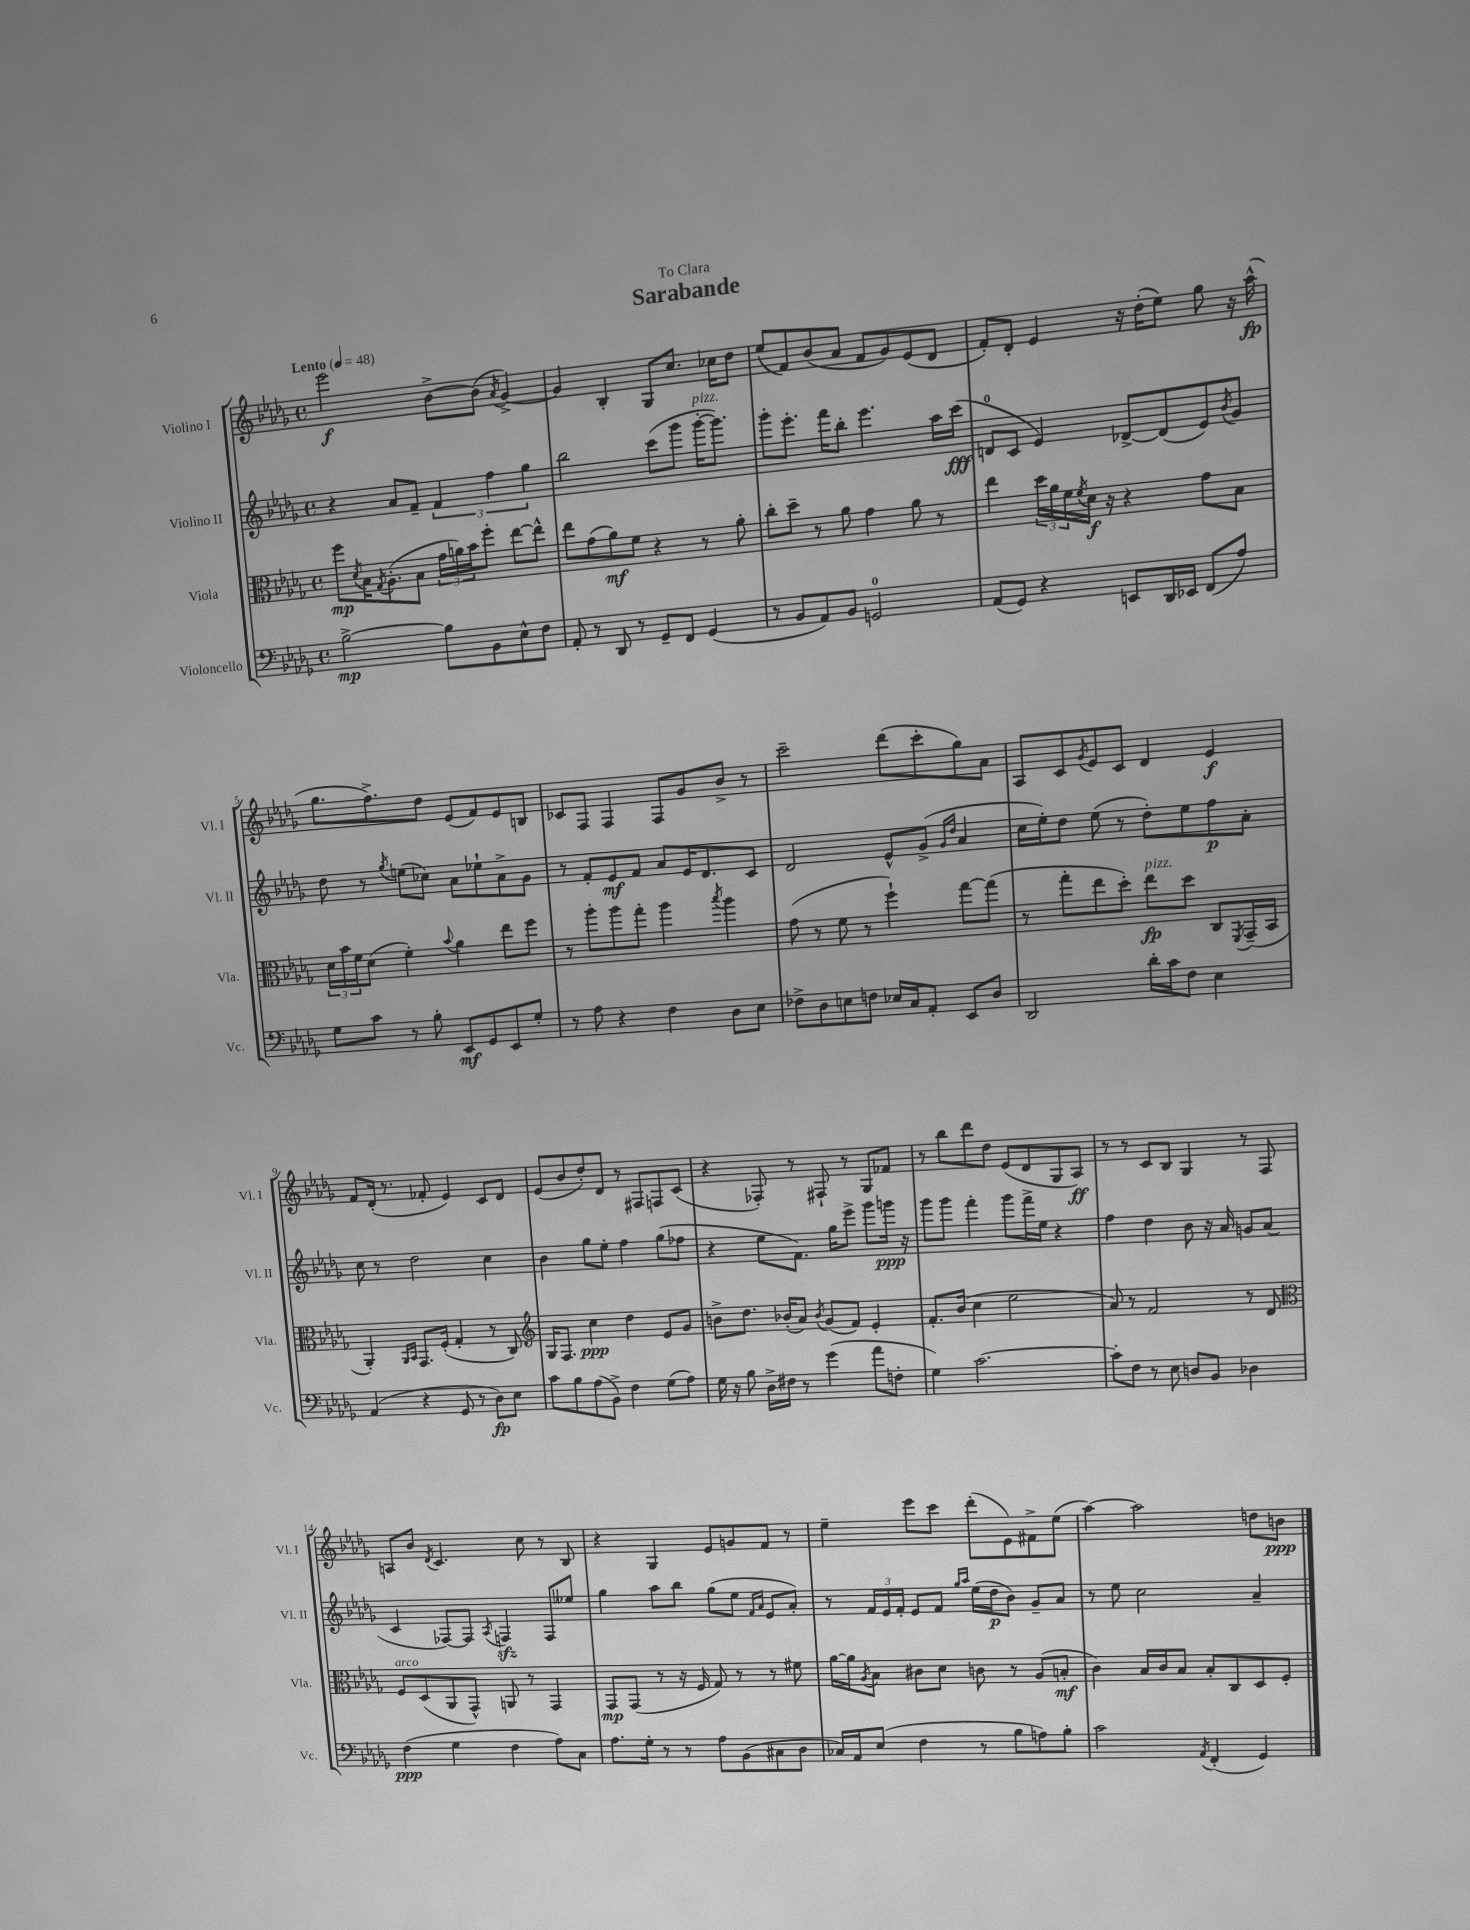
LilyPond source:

\header { title = "Sarabande" dedication = "To Clara" }
<<
\new StaffGroup <<
\new Staff = "s0" \with { instrumentName = "Violino I" shortInstrumentName = "Vl. I" } {
    \clef treble \key des \major \defaultTimeSignature \time 4/4 \tempo "Lento" 4 = 48
    ees'''2\f bes'8~-> bes'8( \acciaccatura { aes'8 } ges'4~->) |
    ges'4 bes4-. ges8 c''8. ces''16 des''8 |
    ees''8( f'8) bes'8( aes'8 f'8 ges'8) ees'8( des'8 |
    f'8-.) des'8-. ees'4 r16 des''16-.( ees''8) ges''8 r16 aes''16-^\fp( |
    ges''8. f''8.->) des''8 ees'8( f'8) ees'8 b8 |
    ces'8 f8 f4 f8 ges'8 bes'8-> r8 |
    c'''2-- des'''8( c'''8-. ges''8) aes'8 |
    aes8 c'8 \acciaccatura { ges'8 } ees'8 c'8 des'4 ees'4\f |
    f'8 des'16-.( r8. fes'8-. ees'4) c'8 des'8 |
    ees'8( bes'8 des''8-.) des'8 r8 fis8 f8 c'8( |
    r4 fes8-.) r8 fis8-! r8 ges8 fes'8 |
    r8 bes''8 des'''8 des''8 ees'8( des'8 ges8 aes8\ff) |
    r8 r8 c'8 bes8 ges4 r8 f8 |
    a8 bes'8 \acciaccatura { des'8 } c'4. c''8 r8 bes8 |
    r4 ges4 ees'8 g'8 f'8 r8 |
    ees''4-- ees'''8 c'''8 des'''8-.( ees'8) fis'8-> ees''8( |
    aes''4~) aes''2 d''8 b'8\ppp \bar "|." |
}
\new Staff = "s1" \with { instrumentName = "Violino II" shortInstrumentName = "Vl. II" } {
    \clef treble \key des \major \defaultTimeSignature \time 4/4
    r4 aes'8 f'8-- \tuplet 3/2 { f'4 f''4 ges''4 } |
    bes''2 c'''8( ges'''8 ges'''16~-.^\markup { \italic "pizz." } ges'''8.) |
    ges'''8-. ees'''8.-. f'''16 bes''8-. ees'''4. aes''16 c'''16\fff( |
    d'8-0 c'8 ees'4) des'8~-> des'8( ees'8) \acciaccatura { bes'8 } ges'8 |
    des''8 r8 \acciaccatura { ges''8 } e''8( ces''8) aes'8 ees''8-! aes'8-> ges'8 |
    r8 f'8-. ees'8\mf f'8 aes'8 ees'16 des'8. c'8 |
    des'2 ees'8-^ ges'8->( \grace { ges'16 des''16 } aes'4 |
    c''16 ees''16-.) des''8 ees''8( r8 des''8-.) ees''8 f''8\p aes'8-. |
    c''8 r8 des''2 c''4 |
    bes'4 ges''8 ees''8-. f''4 ges''8( fes''8 |
    r4 ees''8 f'8.) ges''16 ees'''8-> ges'''8 g'''16\ppp r16 |
    ges'''8 ges'''8 f'''4-. ges'''8 f'''16-> ees''16 r4 |
    f''4 des''4 bes'8 r16 aes'16 g'8 aes'8( |
    c'4 fes8~) fes8 \acciaccatura { aes8 } f4\sfz f8 eeses''8 |
    ges''4 aes''8 bes''8 ges''8( ees''8 \grace { f'16 aes'16 } ees'8 aes'8-.) |
    r8 \tuplet 3/2 { f'16 ees'16 f'16-. } ees'8 f'8 \grace { ges''16 aes''16 } ees''16( des''16\p bes'8) ges'8-- aes'8 |
    r8 ees''8 c''2 aes'4-- \bar "|." |
}
\new Staff = "s2" \with { instrumentName = "Viola" shortInstrumentName = "Vla." } {
    \clef alto \key des \major \defaultTimeSignature \time 4/4
    f''8\mp \acciaccatura { des'8 } bes16 \acciaccatura { ges8 } aes8.-.( bes8 \tuplet 3/2 { ges'16 a'16) bes'16 } f''8-. ees''8~ ees''8-^ |
    ees''8 ges'8( aes'8\mf) f'8 r4 r8 aes'8-. |
    c''8-. des''8-- r8 aes'8 ges'4 aes'8 r8 |
    ees''4 \tuplet 3/2 { des''16 aes'16 f'16 } \acciaccatura { f'8 } des'16\f r16 r4 ges'8 bes8 |
    \tuplet 3/2 { des'16 bes'16 f'16 } des'8( f'4-.) \appoggiatura { bes'8 } aes'4 ees''8 f''8 |
    r8 aes''8-. aes''8 ges''8-. aes''4 \acciaccatura { bes''8 } aes''4 |
    ges'8( r8 f'8 r8 f''4-!) ges''8~ ges''8( |
    r8 ges''8-. ees''8 des''8-.) ees''8\fp^\markup { \italic "pizz." } des''8 c8 \acciaccatura { f,8 } ges,16--( bes,16 |
    aes,4-.) \grace { aes,16 bes,16 } ges,8. f16-.( ges4-. r8 c8) |
    \clef treble ges16 f8. c''4\ppp des''4 ees'8 ges'8 |
    b'8-> des''8. bes'16-.( aes'8) \acciaccatura { bes'8 } ges'8( f'8) ees'4-. |
    f'8.-. bes'16( c''4 ees''2 |
    aes'8) r8 f'2 r8 des'8 |
    \clef alto f8^\markup { \italic "arco" } des8( aes,8 ges,8-^) a,8 r8 ges,4 |
    ges,8\mp ges,8( r8 r16 f16 ges8) r8 r8 fis'8 |
    aes'16~ aes'16 \acciaccatura { aes8 } bes8 cis'8 des'8 c'8 r8 aes8( b8-.\mf |
    c'4) bes16 c'16 bes8 bes8-. c8 des8 f8-. \bar "|." |
}
\new Staff = "s3" \with { instrumentName = "Violoncello" shortInstrumentName = "Vc." } {
    \clef bass \key des \major \defaultTimeSignature \time 4/4
    bes2~->\mp bes8 bes,8 ees8-^ f8 |
    aes,8-. r8 des,8 r8 ges,8-- f,8 ges,4( |
    r8 bes,8 aes,8) bes,8 g,2-0 |
    aes,8( ges,8) r4 e,8 des,16 ees,16 f,8( aes8) |
    ges8 c'8 r8 bes8-. ees,8\mf ges,8 ees,8 ges8-. |
    r8 aes8 r4 f4 des8 ees8 |
    fes8-> des8 e8 f8 ees16 c16 aes,8-. ees,8 des8 |
    des,2 des'16-. c'16 f8 ees4 |
    aes,4( r4 ges,8 r8 des8\fp) ees8 |
    c'8 bes8 aes8( bes,8->) f4 ges8( aes8) |
    ges16 r16 bes8 des16-> fis16 r8 ges'4( aes'8 f8-. |
    ges4) c'2.~ |
    c'8-. f8 r8 ees8 d8 bes,8 des4 |
    f4\ppp( ges4 f4 aes8) c8 |
    aes8. ges16-. r8 r8 aes8 bes,8( cis8 des8 |
    ces16) aes,16 ees8( f4 r8 bes8 a8) bes8-. |
    c'2 \acciaccatura { aes,8 } f,4-.( ges,4) \bar "|." |
}
>>
>>
